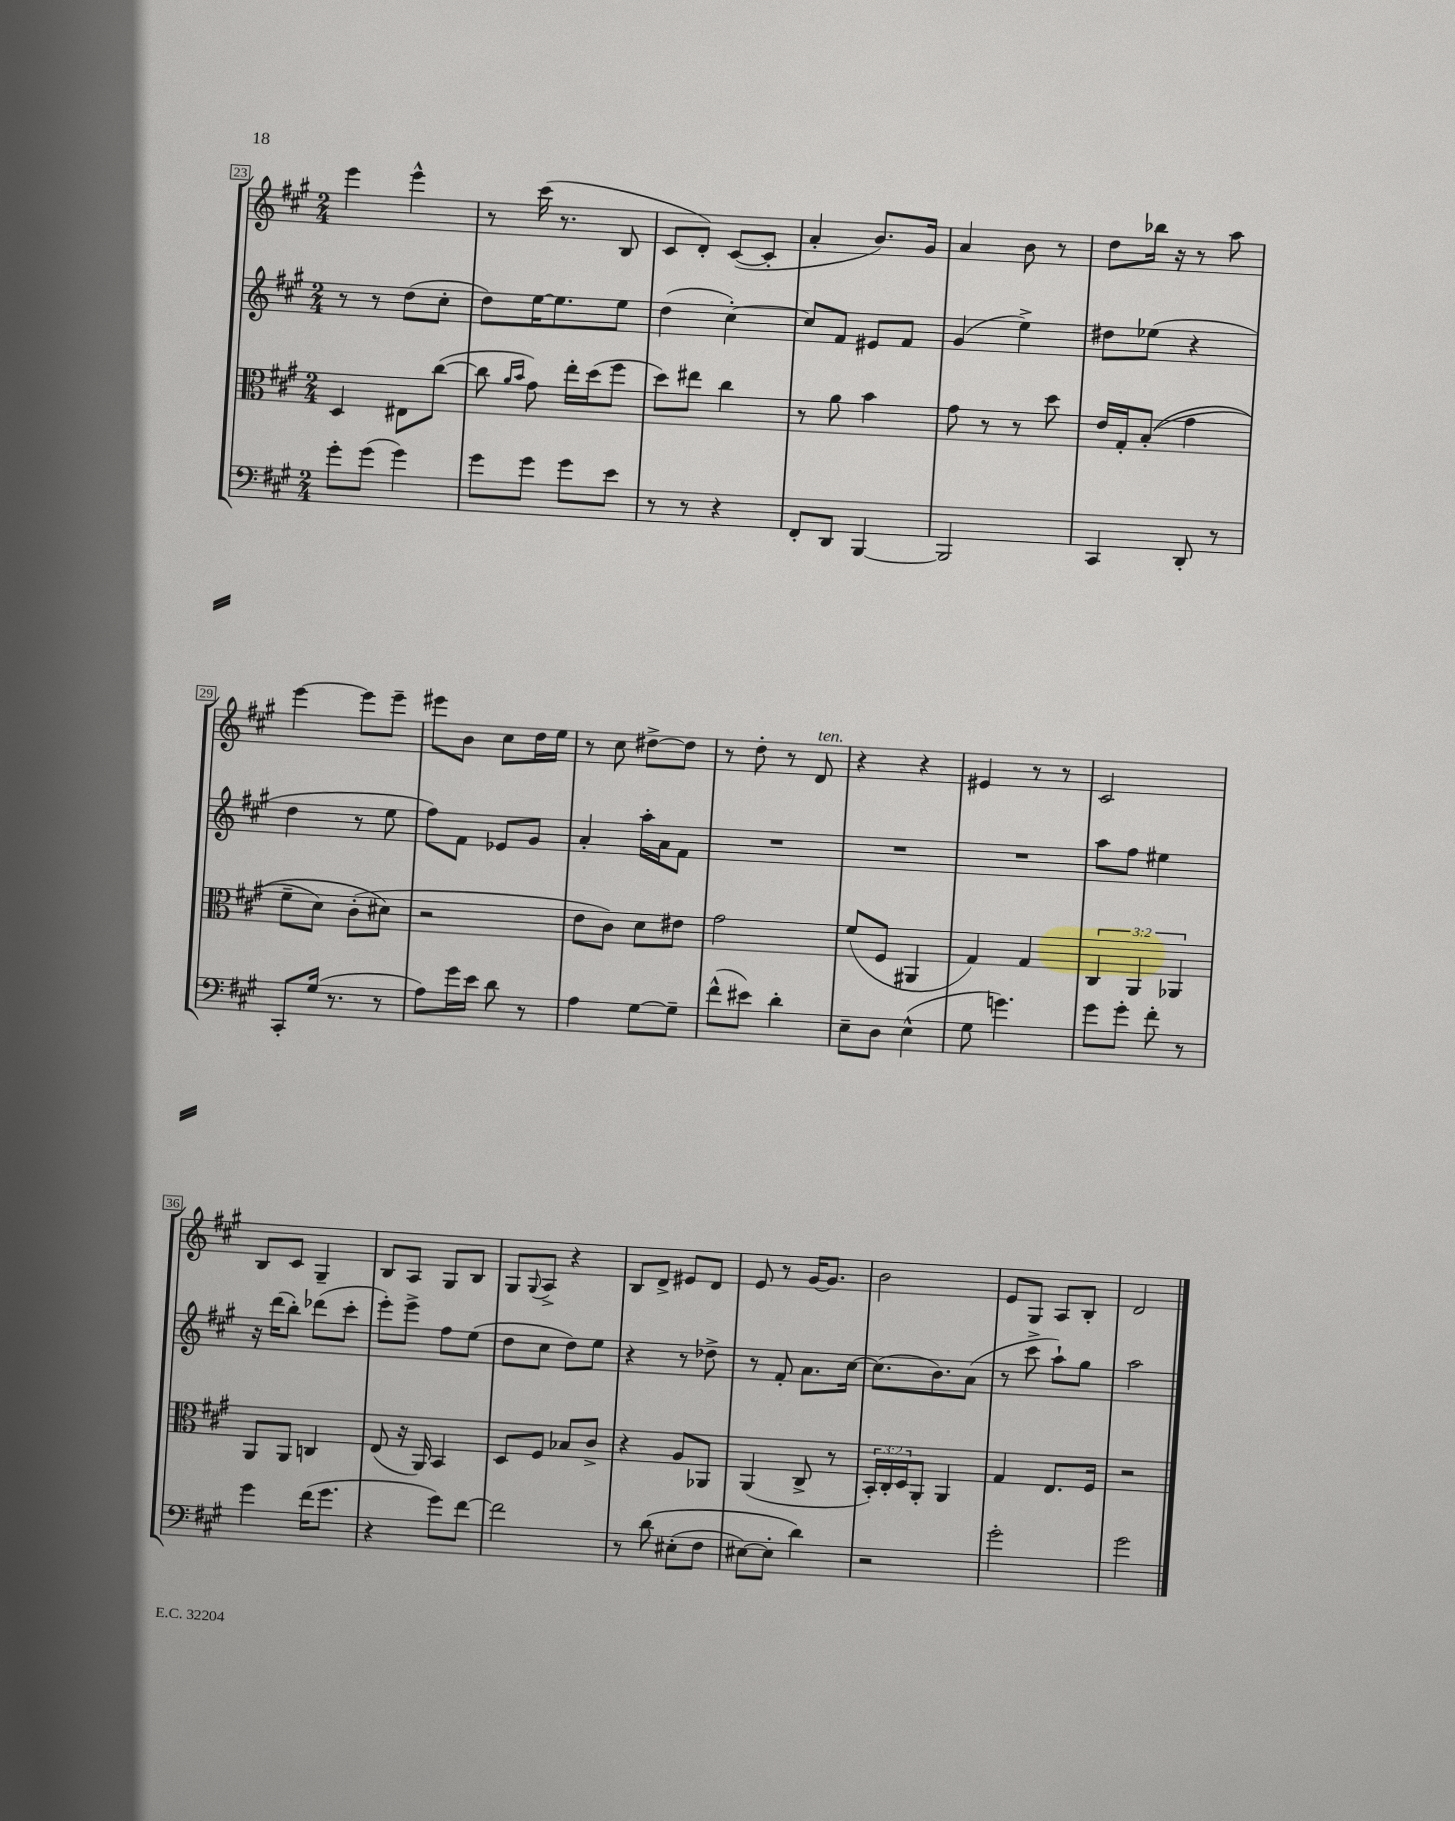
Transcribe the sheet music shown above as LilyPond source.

<<
\new StaffGroup <<
\new Staff = "s0" {
    \clef treble \key a \major \numericTimeSignature \time 2/4
    e'''4 e'''4-^ |
    r8 cis'''16( r8. b8 |
    cis'8 d'8-.) cis'8~( cis'8-. |
    a'4-. b'8.) gis'16 |
    a'4 b'8 r8 |
    d''8 bes''16 r16 r8 a''8 |
    e'''4~ e'''8 e'''8-- |
    eis'''8 b'8 cis''8 d''16 e''16 |
    r8 cis''8 dis''8~-> dis''8 |
    r8 d''8-. r8 d'8^\markup { \italic "ten." } |
    r4 r4 |
    eis'4 r8 r8 |
    cis'2 |
    b8 cis'8 gis4-- |
    b8 a8 gis8 b8 |
    gis8 \appoggiatura { gis8 } a8-> r4 |
    b8 d'8-> eis'8 d'8 |
    e'8 r8 gis'16~ gis'8. |
    b'2 |
    e'8 gis8 a8 b8-. |
    d'2 \bar "|." |
}
\new Staff = "s1" {
    \clef treble \key a \major \numericTimeSignature \time 2/4
    r8 r8 d''8( cis''8-. |
    d''8) e''16~ e''8. e''8 |
    d''4( cis''4~-.) |
    cis''8 fis'8 eis'8 fis'8 |
    gis'4( e''4->) |
    dis''8 ees''8( r4 |
    d''4 r8 e''8 |
    fis''8) fis'8 ees'8 gis'8 |
    a'4-. a''16-. a'16 fis'8 |
    R2 |
    R2 |
    R2 |
    a''8 fis''8 eis''4 |
    r16 d'''16( b''8-.) des'''8( cis'''8-. |
    e'''8-.) e'''8-> fis''8 e''8( |
    d''8 cis''8 d''8) e''8 |
    r4 r8 des''8-> |
    r8 fis'8-. a'8. cis''16~ |
    cis''8.( b'8.) a'8( |
    r8 cis'''8-> a''8-!) gis''8 |
    a''2 \bar "|." |
}
\new Staff = "s2" {
    \clef alto \key a \major \numericTimeSignature \time 2/4 \override Staff.TupletNumber.text = #tuplet-number::calc-fraction-text
    d4 eis8 cis''8~( |
    cis''8 \grace { a'16 b'16 } gis'8) e''16-. d''16( fis''8 |
    d''8) eis''8 cis''4 |
    r8 a'8 b'4 |
    gis'8 r8 r8 d''8 |
    e'16 gis16-. b8-.(\( gis'4 |
    fis'8-- d'8) cis'8-.( dis'8\) |
    r2 |
    e'8 cis'8) d'8 eis'8 |
    gis'2 |
    fis'8( fis8 ais,4 |
    gis4) gis4 |
    \tuplet 3/2 { cis4 a,4 aes,4 } |
    a,8 a,8 c4 |
    e8( r16 a,16) b,4 |
    d8 fis8 bes8 cis'8-> |
    r4 a8 aes,8 |
    a,4( cis8-> r8 |
    \tuplet 3/2 { b,16-.) cis16-. d16 } a,8-. a,4 |
    gis4 e8. fis16 |
    r2 \bar "|." |
}
\new Staff = "s3" {
    \clef bass \key a \major \numericTimeSignature \time 2/4
    gis'8-. gis'8( gis'4) |
    gis'8 gis'8 gis'8 e'8 |
    r8 r8 r4 |
    fis,8-. d,8 b,,4~ |
    b,,2 |
    cis,4 d,8-. r8 |
    cis,8-. gis16( r8. r8 |
    a8) gis'16 e'16 d'8 r8 |
    a4 gis8~ gis8-- |
    fis'8-^( eis'8) d'4-. |
    e8-- d8 e4-^( |
    gis8 g'4.) |
    gis'8 gis'8-. fis'8-. r8 |
    gis'4 fis'16( gis'8. |
    r4 gis'8) fis'8~ |
    fis'2 |
    r8 d'8\( eis8-.( fis8 |
    eis8~) eis8-. d'4\) |
    r2 |
    gis'2-. |
    gis'2 \bar "|." |
}
>>
>>
\layout { \context { \Score currentBarNumber = #23 \override BarNumber.stencil = #(make-stencil-boxer 0.1 0.3 ly:text-interface::print) } }
